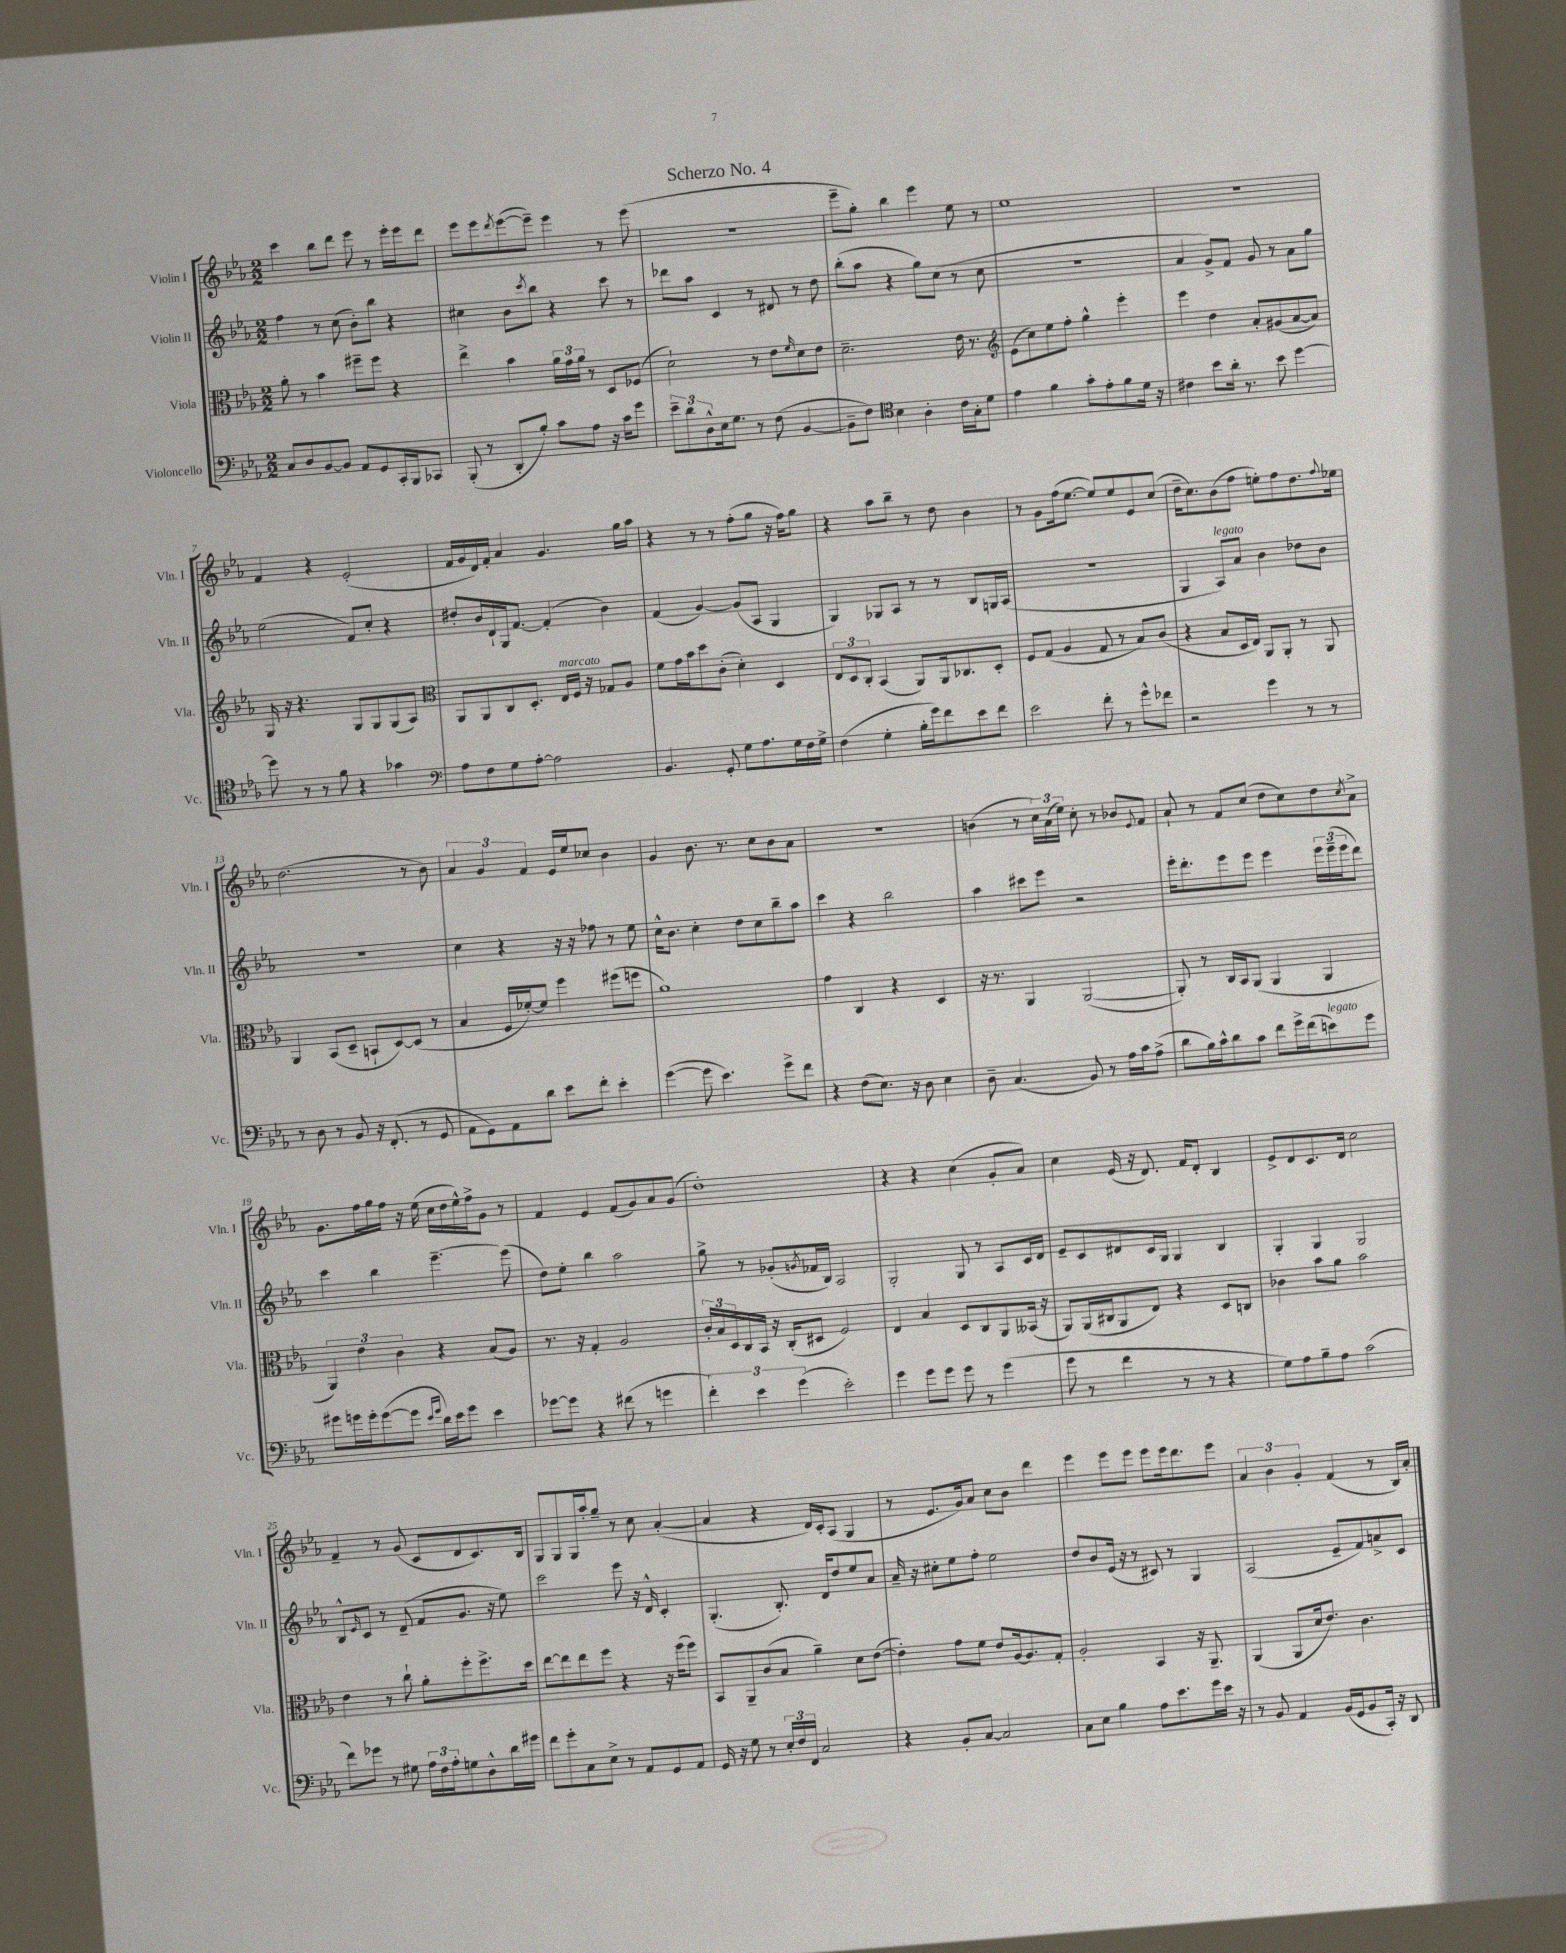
\header { title = "Scherzo No. 4" }
<<
\new StaffGroup <<
\new Staff = "s0" \with { instrumentName = "Violin I" shortInstrumentName = "Vln. I" } {
    \clef treble \key ees \major \numericTimeSignature \time 2/2
    c'''4 bes''8 d'''8 ees'''8 r8 ees'''16-. ees'''16 d'''8 |
    ees'''8 ees'''8 \acciaccatura { d'''8 } ees'''8~( ees'''8--) ees'''4 r8 ees'''8( |
    R1 |
    ees'''8-- g''8-.) bes''4 ees'''4 ees''8 r8 |
    ees''1 |
    R1 |
    f'4 r4 ees'2-.( |
    f'16 g'16 d'16) f'16-. aes'4 g'4. g''16 aes''16 |
    r4 r8 r8 f''8-.( g''8 r16 f''16) g''8 |
    r4 aes''8 bes''8-- r8 d''8 bes'4 |
    r8 g'8 f''16( ees''8.~ ees''8) ees''8 ees'8 c''8( |
    d''16-- c''8.) bes'8( f''8 e''8-.) f''8 d''8. \appoggiatura { f''8 } ees''16 |
    d''2.( r8 bes'8) |
    \tuplet 3/2 { aes'4 g'4 f'4 } ees'16 ees''16 ces''8 bes'4 |
    g'4 bes'8. r8. c''8 bes'8 aes'8 |
    r1 |
    b'4( r8 \tuplet 3/2 { c''16) aes'16( ees''16) } c''8-. r8 bes'8 \appoggiatura { ees'8 } f'8 |
    aes'8-! r8 f'8 c''8( d''8 c''8) d''8 \acciaccatura { c''8 } aes'8-> |
    g'8. f''16 g''16 f''16 r16 ees''16( c''16 d''16 ees''16-^) f''16-> g'8 r8 |
    f'4 ees'4 f'8( g'8) aes'8 g'8( |
    d''1-.) |
    r4 r4 c''4( g'8-. aes'8) |
    c''4 ees'16( r16 d'8.) f'16 d'8-. bes4 |
    ees'8-> d'8 c'8. d'16 c''2 |
    f'4-- r8 g'8( c'8 d'8 c'8.) bes16 |
    g8 g8 g16 aes''16-. g''8-- r8 c''8 aes'4~-.( |
    aes'4 r4 d'16) c'16-. aes8( g4 |
    r8 ees'8. g'16) aes'8 c''8 bes'8 d'''4 |
    ees'''4 ees'''8 ees'''8 ees'''8 ees'''16 d'''8. ees'''8 |
    \tuplet 3/2 { aes'4 bes'4 g'4-. } f'4( r8 bes16) aes'16-. \bar "|." |
}
\new Staff = "s1" \with { instrumentName = "Violin II" shortInstrumentName = "Vln. II" } {
    \clef treble \key ees \major \numericTimeSignature \time 2/2
    f''4 r8 c''8( bes'8-.) bes''8 r4 |
    cis''4 bes'8 \acciaccatura { c'''8 } bes''8 r4 c'''8 r8 |
    des'''8 aes''8 c'4 r8 dis'8 r8 d''8 |
    bes''8-.( aes''8 r4 g''8) c''8( r8 c''8 |
    r1 |
    aes'4 g'8->) f'8 g'8 r8 aes'8 g''8 |
    ees''2( f'8) c''8-. r4 |
    dis''8-. bes'16 d'16-! g16 f'8.~ f'4-.( bes'4) |
    f'4( g'4~) g'8( aes8 g4 |
    g4) ges8 aes8 r8 r8 bes8 g16 aes16( |
    R1 |
    g4 aes8^\markup { \italic "legato" }) aes'8 bes'4 des''8 bes'8 |
    R1 |
    c''4 r4 r16 r16 fes''8 r8 ees''8 |
    c''16-^ bes'8. c''4-. d''8 c''8 bes''8-- aes''8 |
    c'''4 r4 bes''2 |
    aes''4 cis'''8 ees'''8 r2 |
    ees'''16-. d'''8.-. ees'''8 ees'''8 ees'''4 \tuplet 3/2 { ees'''16 ees'''16--( ees'''16 } d'''8) |
    c'''4 bes''4 ees'''4.~-- ees'''8( |
    d''8) ees''8-. bes''4 aes''2 |
    g''8-> r8 ges'8-.( \acciaccatura { g'8 } fes'16 bes16) aes2 |
    g2-. g8 r8 aes8 c'16 d'16 |
    ees'8-- c'8 dis'8 c'16 g16 g4 bes4 |
    g4-. g4 g2 |
    bes8-^ \grace { ees'16 } c'8 r8 d'8--( f'8 g'8. r16 ees''8) |
    c'''2 ees'''8 r16 d'16-^ c'4-. |
    g4.-.( bes8.-.) d'16 d''8 ees''8 aes'8 |
    aes'16-- r16 cis''8-. ees''8 f''8-. ees''2 |
    d''8 bes'8 ees'16( r16 r8 cis'8) r8 g4 |
    aes2( ees'8-- f'8) a'8-> c'8 \bar "|." |
}
\new Staff = "s2" \with { instrumentName = "Viola" shortInstrumentName = "Vla." } {
    \clef alto \key ees \major \numericTimeSignature \time 2/2
    aes'8-. r8 bes'4 fis''8-- fis''8 r4 |
    ees''4-> bes'4 \tuplet 3/2 { aes'16 g'16 aes'16 } r8 d8 fes8( |
    d'2-!) r8 ees'8 \grace { f'16 } d'8 ees'8 |
    d'2.-- ees'16 r8. |
    \clef treble ees'8( c''8) ees''8 f''8-. g''4-^ ees'''4-. |
    ees'''4 d''4 aes'8-. gis'8( aes'8~ aes'8) |
    g16 r16 r4. g8 g8 g8( aes8) |
    \clef alto aes,8 aes,8 c8 d8.-. ees16^\markup { \italic "marcato" } f16 r16 ges8 aes8 |
    f'8 g'16 bes'16 d''8 c'8-.( d'4-.) d4 |
    \tuplet 3/2 { ees8 d8 c8-. } bes,4( aes,8) aes,16 ces8. d8-. |
    f8 g8( aes4 g8 r8 bes8) c'8( |
    r4 bes8 d16 ees16) aes,8 aes,8-. r8 aes,8 |
    aes,4 bes,8( d8-- b,8-! d8~) d8( r8 |
    bes4 f16 fes'16~-.) fes'8 f''4 fis''8( f''8 |
    aes'1) |
    g'4 c4 r4 d4 |
    r16 r8. aes,4 aes,2~( |
    aes,8-.) r8 c16 bes,16 aes,8( aes,4 aes,4 |
    \tuplet 3/2 { aes,4) ees'4 c'4 } r4 bes8( aes8) |
    r8. r16 g4-. aes2 |
    \tuplet 3/2 { c'16-. bes16 d16 } c16 bes,16 r16 c16-.( dis8 f2) |
    ees4 bes4 d8 c8 aes,8 beses,16( r16 |
    aes,8) aes,16( cis16 aes,8 ees8) r4 d8 c8 |
    ces'4 bes'8 aes'8 bes'2 |
    ees'4 r8 c''8-! aes'8-. f''8-. f''8.-> d''16 |
    ees''8~ ees''8 ees''8 f''8 r4 r16 f''16( f''8) |
    bes,8 aes,8-- c'8( bes8 aes'4--) d'8 ees'8~( |
    ees'4-.) g'8 f'8 ees'8 aes16~ aes8. g8-. |
    aes2-. bes,4 r16 aes,8.-- |
    aes,4( aes,8 d'16 ees'8.) c'4. \bar "|." |
}
\new Staff = "s3" \with { instrumentName = "Violoncello" shortInstrumentName = "Vc." } {
    \clef bass \key ees \major \numericTimeSignature \time 2/2
    c8 d8 bes,8~ bes,8 aes,8 g,8 c,16-. bes,,16 ces,8 |
    bes,,8-.( r8 d,8-. bes8-.) c'8 aes8 r16 c'16 g'8 |
    \tuplet 3/2 { ees'8-- d'8 d8-^ } ees16 g8. r8 f8( bes,4~ |
    bes,8-- f8) \clef tenor bes4 aes4-. c'16 g16-. d'8 |
    ees'4 f'4 g'8-. ees'8-. f'8 d'16 r16 |
    cis'4 bes'8 aes'16-. r8. bes'8 d''4~ |
    d''8 r8 r8 f'8 r4 ges'4 |
    \clef bass aes8 f8 g8 aes8~-. aes2 |
    bes,4. g,8-. g8 aes8. g16 f16 g16-> |
    f4( g4-. bes16-. g'16) f'8 ees'8 f'8 |
    ees'2 f'8-. r8 g'8-^ fes'8 |
    r2 g'4 r8 r8 |
    r8 d8 r8 bes,8 r16 f,8.-.( r8 g,8 |
    aes,8 g,8) aes,8 d'8 ees'8 f'8-. ees'4-. |
    g'4~( g'8 ees'4.) g'8-> f'8 |
    r4 f8( ees8.) r16 d8 ees4 |
    d8-- c4.( bes,8) r8 aes16 c'16 aes8->( |
    d'8 bes16) c'16-^ d'8 c'8 f'8 g'16-> f'16( e'8^\markup { \italic "legato" }) g'8 |
    gis'8 g'16 g'16-. g'8~( g'8 \grace { ees'16 g'16 } d'16) ees'16 g'8 ees'4 |
    ges'8~ ges'8 r4 fis'8( r8 g'4 |
    \tuplet 3/2 { f'4-.) ees'4 g'4( } ees'2-.) |
    g'4 g'8 g'8 g'8 r8 g'4( |
    g'8 r8 f'4 r8 r8 r4 |
    g8) aes8 bes8-- aes8 c'2( |
    f'8) ges'8 r8 gis8 \tuplet 3/2 { aes16 f16 aes16-. } g8 d8-^ d'16 gis'16 |
    f'8 g'8-. c8 ees8-> r8 aes,8 g,8 aes,8 |
    g,16 r16 g8 r8 \tuplet 3/2 { ees16-. f16 f,16 } c2 |
    r4 bes,8-. c8~ c2 |
    c8 ees8 bes4 aes8 ees'8. g'16 ees'16 r16 |
    r8 bes,8 aes,4 bes,16( g,16 bes,8 c,16-.) r16 d,8 \bar "|." |
}
>>
>>
